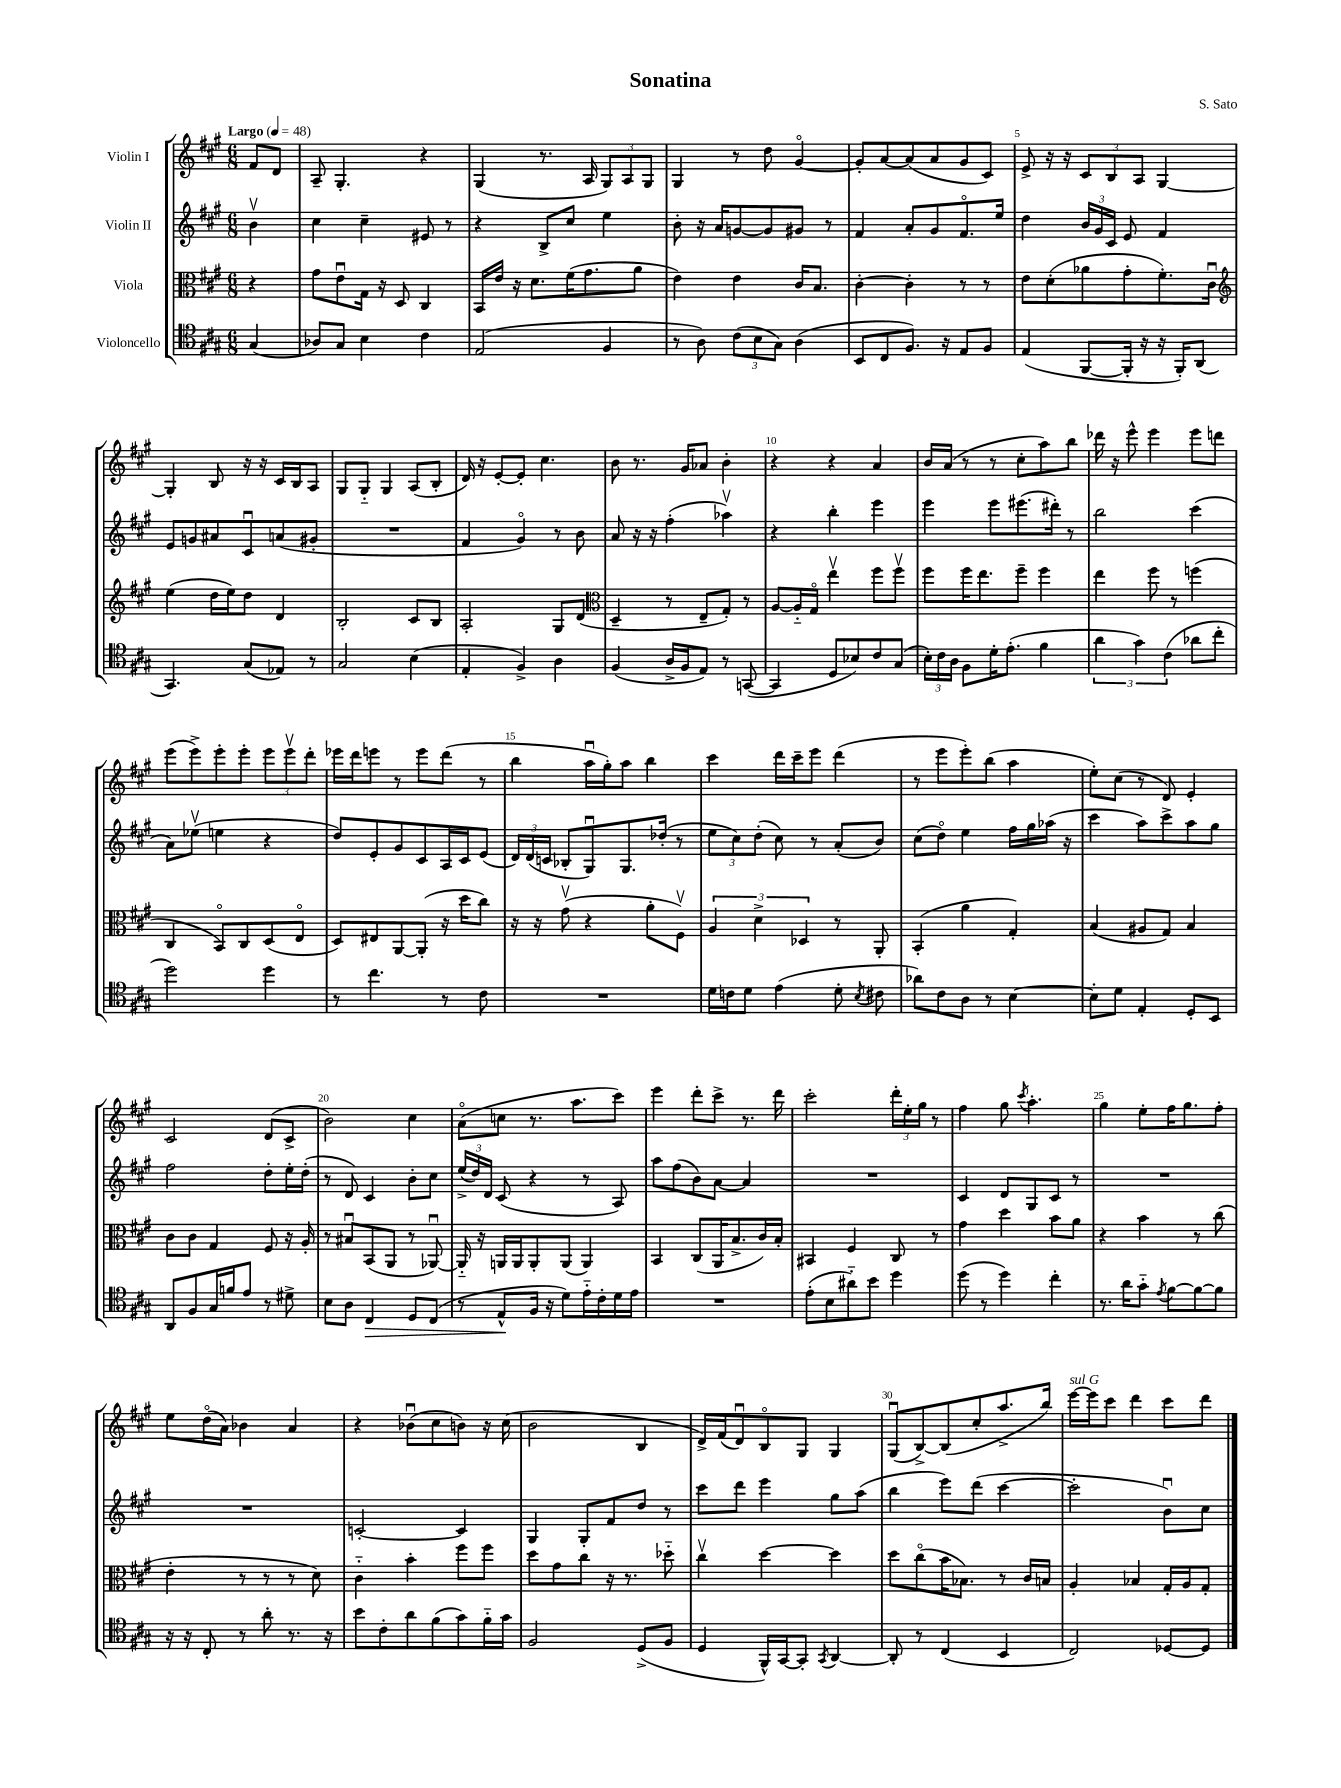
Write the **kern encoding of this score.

**kern	**kern	**kern	**kern
*staff4	*staff3	*staff2	*staff1
*clefC4	*clefC3	*clefG2	*clefG2
*k[f#c#g#]	*k[f#c#g#]	*k[f#c#g#]	*k[f#c#g#]
*M6/8	*M6/8	*M6/8	*M6/8
*MM48	*MM48	*MM48	*MM48
(4G#	4r	4bv	8f#
.	.	.	8d
=	=	=	=
8A-)	8g#	4cc#	8A~
8G#	8eu	.	4.G#'
4B	16G#	4cc#~	.
.	16r	.	.
.	8D	.	.
4c#	4C#	8e#	4r
.	.	8r	.
=	=	=	=
(2E	16BB	4r	(4G#
.	16e	.	.
.	16r	.	.
.	8.d	.	.
.	.	8B^	8.r
.	(16f#	8cc#	.
.	8.g#	.	16A
4F#	.	4ee	12G#)
.	.	.	12A
.	8a	.	.
.	.	.	12G#
=	=	=	=
8r	4e)	8b'	4G#
8A)	.	16r	.
.	.	16a	.
(12c#	4e	[8g	8r
12B	.	.	.
.	.	8g]	8dd
12G#)	.	.	.
(4A	16c#	8g#	[4g#o
.	8.B	.	.
.	.	8r	.
=	=	=	=
8BB	[4c#'	4f#	8g#']
8C#	.	.	[8a
8.F#)	4c#']	8a'	(8a]
.	.	8g#	8a
16r	.	.	.
8E	8r	8.f#o	8g#
8F#	8r	.	8c#)
.	.	16ee	.
=	=	=	=
(4E	8e	4dd	8e^
.	(8d'	.	16r
.	.	.	16r
[8FF#	8a-	24b	12c#
.	.	24g#	.
.	.	24c#	12B
16FF#']	8g#'	8e	.
.	.	.	12A
16r	.	.	.
16r	8.f#')	4f#	[4G#
16FF#')	.	.	.
(8AA	.	.	.
.	16c#u	.	.
=	=	=	=
*	*clefG2	*	*
4.GG#)	(4ee	8e	4G#']
.	.	8g	.
.	16dd	8a#	8B
.	16ee)	.	.
(8G#	8dd	8c#u	16r
.	.	.	16r
8E-)	4d	(8a	16c#
.	.	.	16B
8r	.	8g#'	8A
=	=	=	=
2G#	2B'	2.r	8G#
.	.	.	8G#'~
.	.	.	4G#
(4B	8c#	.	(8A
.	8B	.	8B'
=	=	=	=
4E'	2A'	4f#	16d)
.	.	.	16r
.	.	.	[8e'
4F#^)	.	4g#o)	8e']
.	.	.	4.cc#
4A	8G#	8r	.
.	(8d	8b	.
=	=	=	=
*	*clefC3	*	*
(4F#	4D~	8a	8b
.	.	16r	8.r
.	.	16r	.
16A^	8r	(4ff#'	.
16F#	.	.	16g#
8E)	8E~	.	8a-
8r	8G#')	4aa-v)	4b'
([8GG	8r	.	.
=	=	=	=
4GG]	[8A	4r	4r
.	16A'~]	.	.
.	16G#o	.	.
8D	4eev	4bb'	4r
8B-)	.	.	.
8c#	8ff#	4eee	4a
(8G#	8ff#v	.	.
=	=	=	=
24B')	8ff#	4eee	16b
24c#	.	.	.
.	.	.	(16a
24A	.	.	.
8F#	16ff#	.	8r
.	8.ee	.	.
16d'	.	8eee	8r
(8.e'	.	.	.
.	8ff#~	(8.eee#	8cc#'
4f#	4ff#	.	8aa)
.	.	16ddd#')	.
.	.	8r	8bb
=	=	=	=
6a	4ee	2bb	16ddd-
.	.	.	16r
.	.	.	8eee^^
6g#)	.	.	.
.	8ff#	.	4eee
(6c#	.	.	.
.	8r	.	.
8a-	(4ff	(4ccc#	8eee
8cc#'	.	.	8ddd
=	=	=	=
2dd)	4C#	8a)	(8eee
.	.	(8ee-v	8eee^)
.	8BBo)	4ee	8eee'
.	8C#	.	8eee'
4dd	(8D	4r	12eee
.	.	.	12eeev
.	8Eo	.	.
.	.	.	12ddd'
=	=	=	=
8r	8D)	8dd)	16eee-
.	.	.	16ddd
4.cc#	8E#	8e'	8eee
.	[8AA	8g#	8r
.	(8AA']	8c#	8eee
8r	16r	16A	(8ddd
.	16dd	16c#	.
8c#	8cc#)	(8e	8r
=	=	=	=
2.r	16r	24d)	4bb
.	.	(24d	.
.	16r	.	.
.	.	24c	.
.	(8g#v	8B-'	.
.	4r	8G#u)	16aau
.	.	.	16gg#')
.	.	8.G#	8aa
.	8a'	.	4bb
.	.	(16dd-'	.
.	8F#v)	8r	.
=	=	=	=
16d	6A	12ee	4ccc#
16c	.	.	.
.	.	12cc#)	.
8d	.	.	.
.	6d^	(12dd'	.
(4e	.	8cc#)	16ddd
.	.	.	16ccc#~
.	6D-	.	.
.	.	8r	8eee
8d'	8r	(8a'	(4ddd
8qB	.	.	.
8c#	8AA'	8b)	.
=	=	=	=
8a-)	(4BB'	(8cc#	8r
8c#	.	8ddo)	8eee
8A	4a	4ee	8eee')
8r	.	.	(8bb
[4B	4G#')	16ff#	4aa
.	.	16gg#	.
.	.	(16aa-	.
.	.	16r	.
=	=	=	=
8B']	(4B	4ccc#	8ee')
8d	.	.	(8cc#
4E'	8A#	8aa)	8r
.	8G#)	8ccc#^	8d)
8D'	4B	8aa	4e'
8BB	.	8gg#	.
=	=	=	=
8AA	8c#	2ff#	2c#
8F#	8c#	.	.
16G#	4G#	.	.
16f	.	.	.
8e	.	.	.
8r	8F#	8dd'	(8d
8d#^	16r	16ee'	8c#^
.	16A'	(16dd'	.
=	=	=	=
8B	8r	8r	2b)
8A	8B#u	8d)	.
4C#	(8BB	4c#	.
.	8AA	.	.
8D	8r	8b'	4cc#
(8C#	[8AA-u)	8cc#	.
=	=	=	=
8r	16AA-'~]	(24ee^	(8ao
.	.	24dd)	.
.	16r	.	.
.	.	24d	.
8E^^	16AA	(8c#	8cc
.	16AA	.	.
16F#	8AA'	4r	8.r
16r	.	.	.
8d)	(8AA	.	.
.	.	.	8.aa
16e'~	4AA)	8r	.
16c#'	.	.	.
16d	.	8A)	8ccc#)
16e	.	.	.
=	=	=	=
2.r	4BB	8aa	4eee
.	.	(8ff#	.
.	(8C#	8b)	8ddd'
.	16AA	[8a	8ccc#^
.	8.B^	.	.
.	.	4a]	8.r
.	16c#)	.	.
.	16B'	.	16ddd
=	=	=	=
(8e'	4BB#	2.r	2ccc#'
8B	.	.	.
8a#'~)	4F#	.	.
8b	.	.	.
4dd	8C#	.	24ddd'
.	.	.	24ee'
.	.	.	24gg#
.	8r	.	8r
=	=	=	=
(8dd	4g#	4c#	4ff#
8r	.	.	.
4dd)	4dd	8d	8gg#
.	.	.	8qccc#
.	.	8G#	4.aa'
4cc#'	8b	8c#	.
.	8a	8r	.
=	=	=	=
8.r	4r	2.r	4gg#
16a	.	.	.
8g#'~	4b	.	8ee'
8qe	.	.	.
[8f#	.	.	16ff#
.	.	.	8.gg#
8f#_	8r	.	.
8f#]	(8cc#	.	8ff#'
=	=	=	=
16r	4e'	2.r	8ee
16r	.	.	.
8C#'	.	.	(16ddo
.	.	.	16a)
8r	8r	.	4b-
8a'	8r	.	.
8.r	8r	.	4a
.	8d)	.	.
16r	.	.	.
=	=	=	=
8b	4c#'~	[2c'	4r
8c#'	.	.	.
8a	4b'	.	(8b-u
(8f#	.	.	8cc#
8g#)	8ff#	4c]	8b)
16f#'~	8ff#	.	16r
16g#	.	.	(16cc#
=	=	=	=
2F#	8dd	4G#	2b
.	8g#	.	.
.	8cc#	8G#'	.
.	16r	8f#	.
.	8.r	.	.
(8D^	.	8dd	4B
8F#	8dd-'~	8r	.
=	=	=	=
4D	4cc#v	8ccc#	16d^)
.	.	.	(16f#
.	.	8ddd	8du)
16FF#^^)	[4dd	4eee	8Bo
[16GG#	.	.	.
8GG#']	.	.	8G#
8qGG#	.	.	.
[4AA	4dd]	8gg#	4G#
.	.	(8aa	.
=	=	=	=
8AA']	8dd	4bb	(8G#u
8r	(8cc#o	.	[8B^)
(4C#	16b	8eee)	(8B]
.	8.B-)	.	.
.	.	(8ddd	8cc#'
4BB	8r	[4ccc#	8.aa^
.	16c#	.	.
.	16B	.	16bb)
=	=	=	=
2C#)	4A'	2ccc#']	[16eee
.	.	.	16eee]
.	.	.	8ccc#
.	4B-	.	4ddd
[8D-	16G#'	8bu)	8ccc#
.	16A	.	.
8D-]	8G#'	8cc#	8ddd
==	==	==	==
*-	*-	*-	*-
